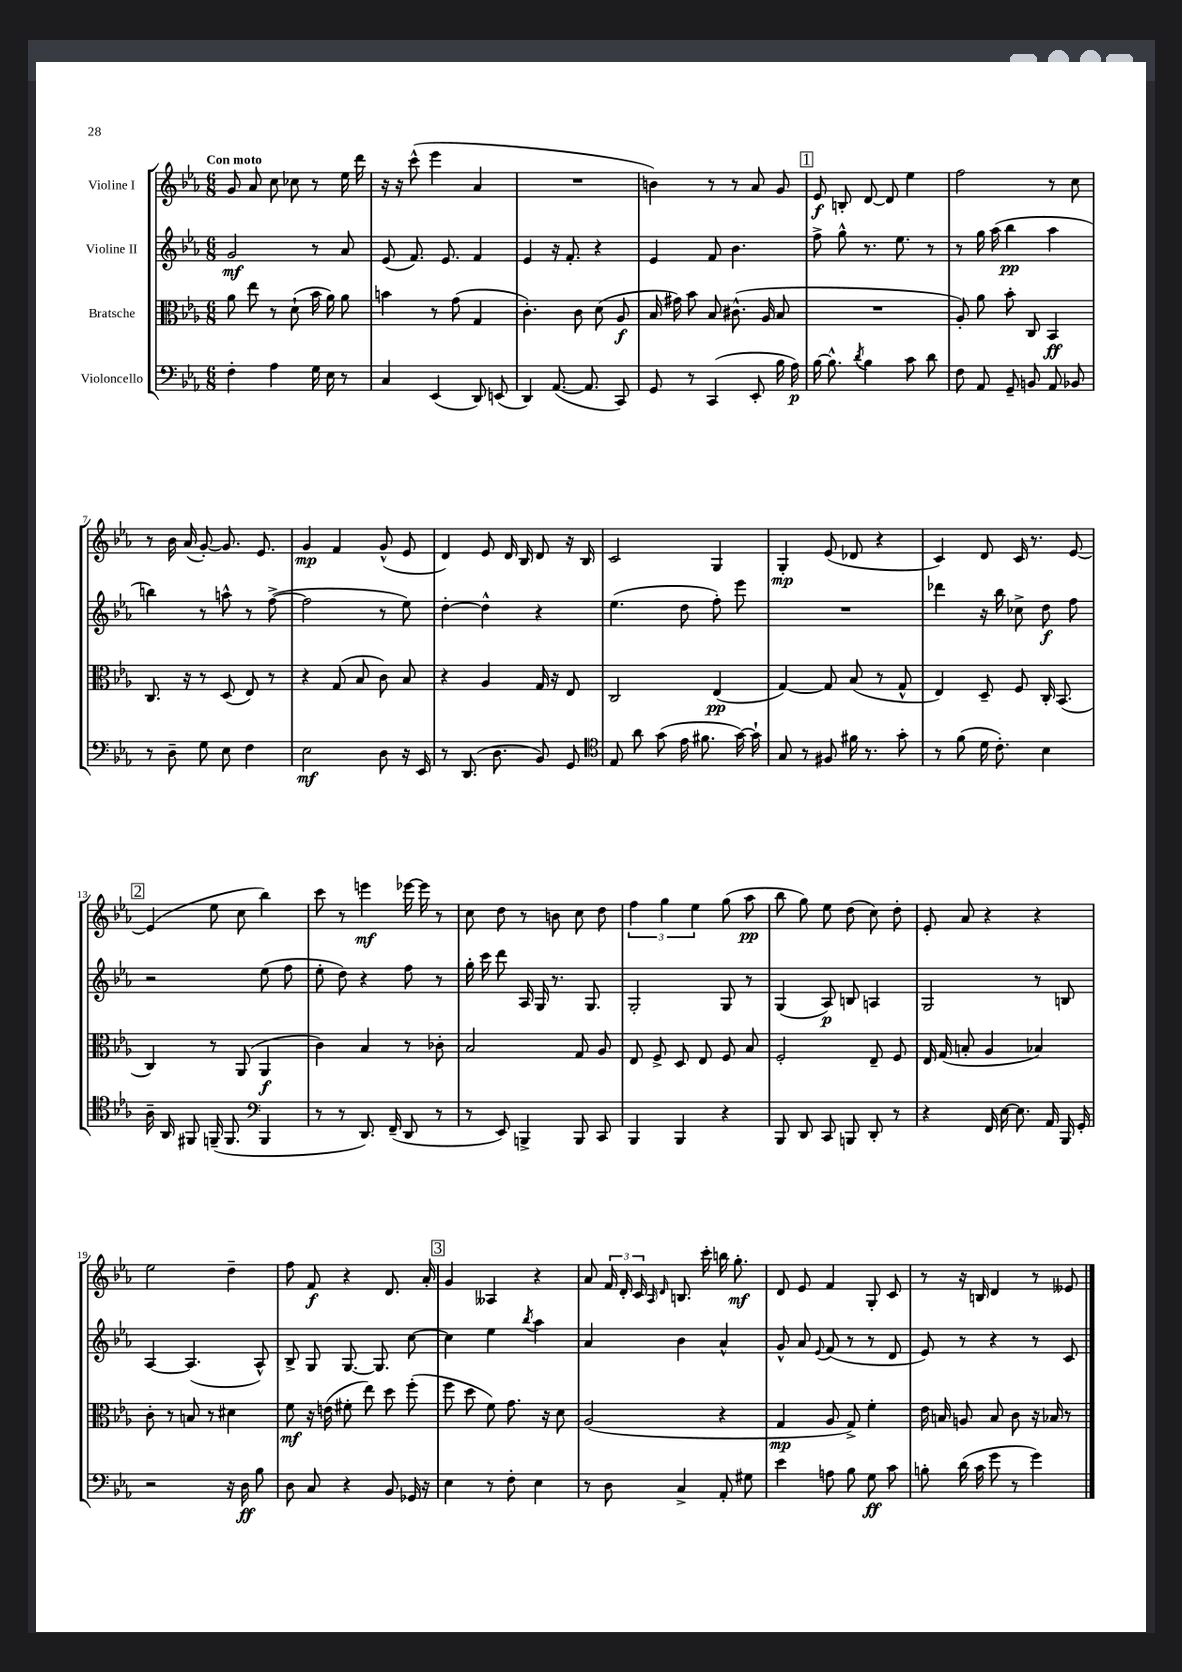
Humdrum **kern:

**kern	**dynam	**kern	**dynam	**kern	**dynam	**kern	**dynam
*part4	*part4	*part3	*part3	*part2	*part2	*part1	*part1
*staff4	*staff4	*staff3	*staff3	*staff2	*staff2	*staff1	*staff1
*I"Violoncello	*	*I"Bratsche	*	*I"Violine II	*	*I"Violine I	*
*clefF4	*	*clefC3	*	*clefG2	*	*clefG2	*
*k[b-e-a-]	*	*k[b-e-a-]	*	*k[b-e-a-]	*	*k[b-e-a-]	*
*M6/8	*	*M6/8	*	*M6/8	*	*M6/8	*
=1	=1	=1	=1	=1	=1	=1	=1
!	!	!	!	!	!	!LO:TX:a:B:t=Con moto	!
4F'\	.	8a-\	.	2g/	mf	8g/	.
.	.	8ee-\	.	.	.	8a-/	.
4A-\	.	8r	.	.	.	8cc\	.
.	.	(8d`\	.	.	.	8cc-X\	.
16G\	.	16b-\	.	8r	.	8r	.
16E-\	.	16a-\)	.	.	.	.	.
8r	.	8a-\	.	8a-/	.	16ee-\	.
.	.	.	.	.	.	16ddd\	.
=2	=2	=2	=2	=2	=2	=2	=2
4C/	.	4bn\	.	(8e-/	.	16r	.
.	.	.	.	.	.	16r	.
.	.	.	.	8.f/)	.	(8ccc^^\	.
(4EE-/	.	8r	.	.	.	4eee-\	.
.	.	.	.	8.e-/	.	.	.
.	.	(8g\	.	.	.	.	.
8DD/)	.	4G/	.	4f/	.	4a-/	.
(8EEn/	.	.	.	.	.	.	.
=3	=3	=3	=3	=3	=3	=3	=3
4DD/)	.	4.c'\)	.	4e-/	.	2.r	.
([8.AA-/	.	.	.	16r	.	.	.
.	.	.	.	8.f'/	.	.	.
.	.	8c\	.	.	.	.	.
8.AA-/]	.	.	.	.	.	.	.
.	.	(8d\	.	4r	.	.	.
8CC/)	.	8A-/	f	.	.	.	.
=4	=4	=4	=4	=4	=4	=4	=4
8GG/	.	16B-/	.	4e-/	.	4bn\)	.
.	.	16g#X\)	.	.	.	.	.
8r	.	8b-\	.	.	.	.	.
(4CC/	.	8B-/	.	8f/	.	8r	.
.	.	(8.c#X^^\	.	4.b-\	.	8r	.
8EE-'/	.	.	.	.	.	8a-/	.
.	.	16A-/	.	.	.	.	.
16B-\	.	8B-/	.	.	.	8g/	.
16A-\)	p	.	.	.	.	.	.
!!LO:REH:place=s1:t=1
=5	=5	=5	=5	=5	=5	=5	=5
[16B-\	.	2.r	.	8ff^\	.	8e-/	f
8.B-^^\]	.	.	.	.	.	.	.
.	.	.	.	8gg^^\	.	8Bn'/	.
8qd/	.	.	.	.	.	.	.
4B-\	.	.	.	8.r	.	[8d/	.
.	.	.	.	.	.	8d/]	.
.	.	.	.	8.ee-\	.	.	.
8c\	.	.	.	.	.	4ee-\	.
8d\	.	.	.	8r	.	.	.
=6	=6	=6	=6	=6	=6	=6	=6
8F\	.	8A-'/)	.	8r	.	2ff\	.
8AA-/	.	8a-\	.	16gg\	.	.	.
.	.	.	.	(16aa-\	.	.	.
8GG~/	.	8b-'\	.	4bb-\	pp	.	.
8BBn/	.	8C/	.	.	.	.	.
8AA-/	.	4BB-/	ff	4aa-\	.	8r	.
8BB-X/	.	.	.	.	.	8cc\	.
!!LO:LB:g=z
=7	=7	=7	=7	=7	=7	=7	=7
8r	.	8.C/	.	4bbn\)	.	8r	.
8D~\	.	.	.	.	.	16b-\	.
.	.	16r	.	.	.	(16a-/	.
8G\	.	8r	.	8r	.	[8g'/)	.
8E-\	.	(8D/	.	8aan^^\	.	8.g/]	.
4F\	.	8E-/)	.	8r	.	.	.
.	.	.	.	.	.	8.e-/	.
.	.	8r	.	([8ff^\	.	.	.
=8	=8	=8	=8	=8	=8	=8	=8
2E-\	mf	4r	.	2ff\]	.	4g/	mp
.	.	(8G/	.	.	.	4f/	.
.	.	8B-/	.	.	.	.	.
8D\	.	8c\)	.	8r	.	(8g^^/	.
16r	.	8B-/	.	8ee-\)	.	8e-/	.
16EE-/	.	.	.	.	.	.	.
=9	=9	=9	=9	=9	=9	=9	=9
8r	.	4r	.	[4dd'\	.	4d/)	.
(8.DD/	.	.	.	.	.	.	.
.	.	4A-/	.	4dd^^\]	.	8e-/	.
8.D\	.	.	.	.	.	.	.
.	.	.	.	.	.	16d/	.
.	.	.	.	.	.	16B-/	.
8BB-/)	.	16G/	.	4r	.	8d/	.
.	.	16r	.	.	.	.	.
8GG/	.	8E-/	.	.	.	16r	.
.	.	.	.	.	.	16B-/	.
=10	=10	=10	=10	=10	=10	=10	=10
*clefC4	*	*	*	*	*	*	*
8E-/	.	2C/	.	(4.ee-\	.	2c/	.
8a-\	.	.	.	.	.	.	.
(8g\	.	.	.	.	.	.	.
16e-\	.	.	.	8dd\	.	.	.
8.f#X\	.	.	.	.	.	.	.
.	.	(4E-/	pp	8ff'\)	.	4G/	.
[16g\)	.	.	.	8eee-\	.	.	.
16g`\]	.	.	.	.	.	.	.
=11	=11	=11	=11	=11	=11	=11	=11
8G/	.	[4G/)	.	2.r	.	4G'/	mp
8r	.	.	.	.	.	.	.
8F#X/	.	8G/]	.	.	.	(8e-/	.
16f#X\	.	(8B-/	.	.	.	8d-X/	.
8.r	.	.	.	.	.	.	.
.	.	8r	.	.	.	4r	.
8g'\	.	8G^^/	.	.	.	.	.
=12	=12	=12	=12	=12	=12	=12	=12
8r	.	4E-/)	.	4ddd-X\	.	4c/)	.
(8f\	.	.	.	.	.	.	.
16d\	.	8D~/	.	16r	.	8d/	.
8.c'\)	.	.	.	16bb-\	.	.	.
.	.	8F/	.	8cc-X^\	.	16c/	.
.	.	.	.	.	.	8.r	.
4B-\	.	16C'/	.	8dd\	f	.	.
.	.	(8.BB-/	.	.	.	.	.
.	.	.	.	8ff\	.	[8e-/	.
!!LO:LB:g=z
!!LO:REH:place=s1:t=2
=13	=13	=13	=13	=13	=13	=13	=13
16A-~\	.	4C/)	.	2r	.	(4e-/]	.
16AA-/	.	.	.	.	.	.	.
8FF#X/	.	.	.	.	.	.	.
(16FFn~/	.	8r	.	.	.	8ee-\	.
8.FF/	.	.	.	.	.	.	.
.	.	(8AA-/	.	.	.	8cc\	.
*clefF4	*	*	*	*	*	*	*
4BBB-/	.	4AA-/	f	(8ee-\	.	4bb-\)	.
.	.	.	.	8ff\	.	.	.
=14	=14	=14	=14	=14	=14	=14	=14
8r	.	4c\)	.	8ee-'\	.	8ccc\	.
8r	.	.	.	8dd\)	.	8r	.
8.DD/)	.	4B-/	.	4r	.	4eeen\	mf
(16FF~/	.	.	.	.	.	.	.
8DD/	.	8r	.	8ff\	.	[16eee-X\	.
.	.	.	.	.	.	16eee-\]	.
8r	.	8c-X'\	.	8r	.	8r	.
=15	=15	=15	=15	=15	=15	=15	=15
8r	.	2B-/	.	16gg'\	.	8cc\	.
.	.	.	.	16ccc\	.	.	.
8EE-/)	.	.	.	8ddd\	.	8dd\	.
4BBBn^/	.	.	.	16A-/	.	8r	.
.	.	.	.	16G/	.	.	.
.	.	.	.	8.r	.	8bn\	.
8BBB/	.	8G/	.	.	.	8cc\	.
.	.	.	.	8.G/	.	.	.
8CC/	.	8A-/	.	.	.	8dd\	.
=16	=16	=16	=16	=16	=16	=16	=16
4BBB-/	.	8E-/	.	2G'/	.	6ff\	.
.	.	8F^/	.	.	.	.	.
.	.	.	.	.	.	6gg\	.
4BBB-/	.	8D/	.	.	.	.	.
.	.	.	.	.	.	6ee-\	.
.	.	8E-/	.	.	.	.	.
4r	.	8F/	.	8G/	.	(8gg\	.
.	.	8B-/	.	8r	.	8aa-\	pp
=17	=17	=17	=17	=17	=17	=17	=17
8BBB-/	.	2F'/	.	(4G/	.	8bb-\	.
8DD/	.	.	.	.	.	8gg\)	.
8CC/	.	.	.	8A-/)	p	8ee-\	.
8BBBn/	.	.	.	8Bn/	.	(8dd\	.
8DD'/	.	8E-~/	.	4An/	.	8cc\)	.
8r	.	8F/	.	.	.	8dd'\	.
=18	=18	=18	=18	=18	=18	=18	=18
4r	.	16E-/	.	2G/	.	8e-'/	.
.	.	(16G/	.	.	.	.	.
.	.	8Bn'/	.	.	.	8a-/	.
16FF/	.	4A-/	.	.	.	4r	.
[16E-\	.	.	.	.	.	.	.
8.E-\]	.	.	.	.	.	.	.
.	.	4B-X/)	.	8r	.	4r	.
16AA-/	.	.	.	.	.	.	.
16BBB-/	.	.	.	8Bn/	.	.	.
16GG'/	.	.	.	.	.	.	.
!!LO:LB:g=z
=19	=19	=19	=19	=19	=19	=19	=19
2r	.	8c'\	.	[4A-/	.	2ee-\	.
.	.	8r	.	.	.	.	.
.	.	8Bn/	.	(4.A-/]	.	.	.
.	.	8r	.	.	.	.	.
16r	.	4d#X\	.	.	.	4dd~\	.
16D\	ff	.	.	.	.	.	.
8B-\	.	.	.	8A-^^/)	.	.	.
=20	=20	=20	=20	=20	=20	=20	=20
8D\	.	8f\	mf	8B-^/	.	8ff\	.
8C/	.	16r	.	8G/	.	8f/	f
.	.	(16en\	.	.	.	.	.
4r	.	8f#X'\	.	[8.G/	.	4r	.
.	.	8ee-\)	.	.	.	.	.
.	.	.	.	8.G/]	.	.	.
8BB-/	.	8dd\	.	.	.	8.d/	.
16GG-X/	.	(8ff'\	.	[8cc\	.	.	.
16r	.	.	.	.	.	16a-'/	.
!!LO:REH:place=s1:t=3
=21	=21	=21	=21	=21	=21	=21	=21
4E-\	.	8ff\	.	4cc\]	.	4g/	.
.	.	8dd\	.	.	.	.	.
8r	.	8f\)	.	4ee-\	.	4A--X/	.
8F'\	.	8.g\	.	.	.	.	.
.	.	.	.	8qbb-/	.	.	.
4E-\	.	.	.	4aa-\	.	4r	.
.	.	16r	.	.	.	.	.
.	.	8d\	.	.	.	.	.
=22	=22	=22	=22	=22	=22	=22	=22
8r	.	(2A-/	.	4a-/	.	8a-/	.
8D\	.	.	.	.	.	24f/	.
.	.	.	.	.	.	24d'/	.
.	.	.	.	.	.	24c/	.
.	.	.	.	.	.	16qqA-/	.
.	.	.	.	.	.	16qqd/	.
4C^/	.	.	.	4b-\	.	8.Bn/	.
.	.	.	.	.	.	16ccc'\	.
8AA-'/	.	4r	.	4a-^^/	.	16bbn\	.
.	.	.	.	.	.	8.gg'\	mf
8G#X\	.	.	.	.	.	.	.
=23	=23	=23	=23	=23	=23	=23	=23
4e-\	.	4G/	mp	8g^^/	.	8d/	.
.	.	.	.	8a-/	.	8e-/	.
.	.	.	.	8qqe-/	.	.	.
8An\	.	8A-/	.	(8f/	.	4f/	.
8B-\	.	8G^/)	.	8r	.	.	.
8G\	ff	4f'\	.	8r	.	8G'/	.
8c\	.	.	.	8d/	.	8c/	.
=24	=24	=24	=24	=24	=24	=24	=24
8Bn'\	.	16e-\	.	8e-/)	.	8r	.
.	.	16Bn/	.	.	.	.	.
(16d\	.	8An/	.	8r	.	16r	.
16c\	.	.	.	.	.	16Bn/	.
8g\	.	8B/	.	4r	.	4d/	.
8r	.	8c\	.	.	.	.	.
4g\)	.	16r	.	8r	.	8r	.
.	.	16B-X/	.	.	.	.	.
.	.	8r	.	8c/	.	8e--X/	.
==	==	==	==	==	==	==	==
*-	*-	*-	*-	*-	*-	*-	*-
